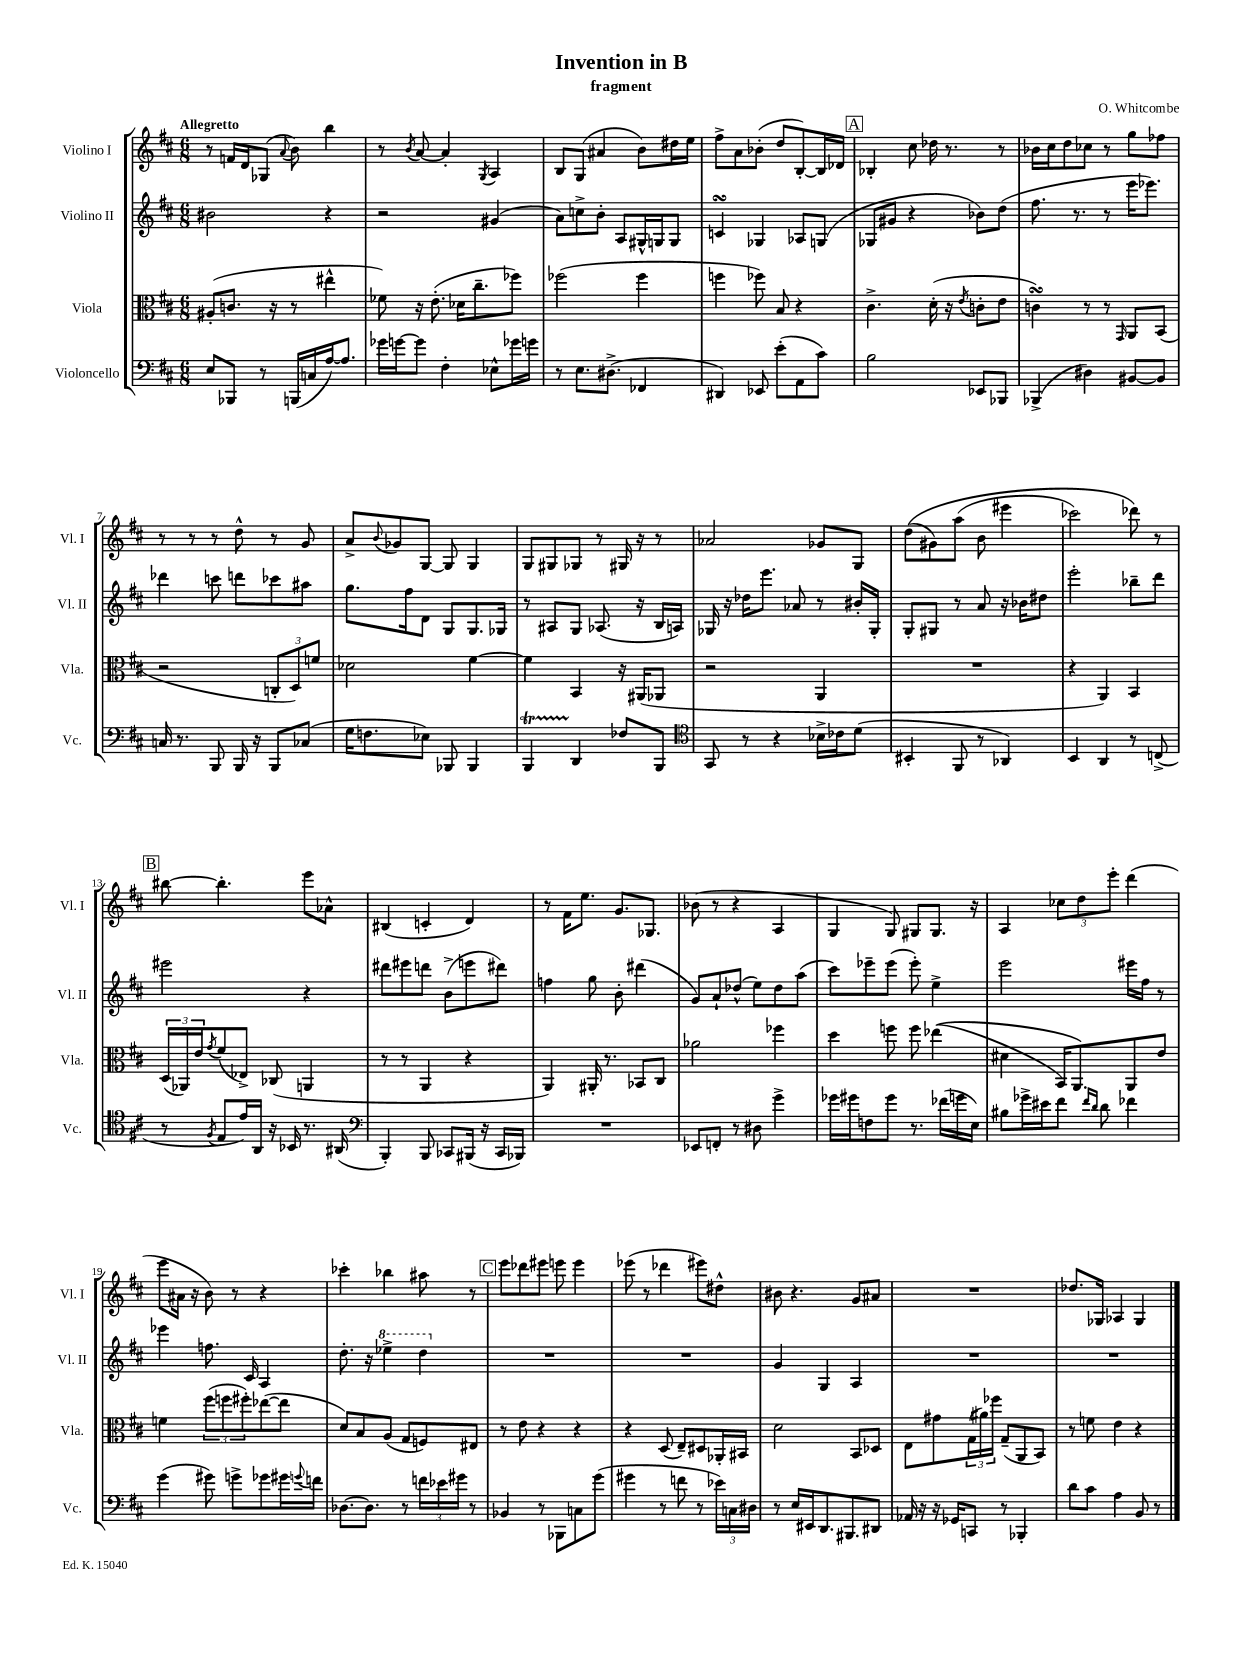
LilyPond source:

\header { title = "Invention in B" composer = "O. Whitcombe" subtitle = "fragment" }
<<
\new StaffGroup <<
\new Staff = "s0" \with { instrumentName = "Violino I" shortInstrumentName = "Vl. I" } {
    \clef treble \key d \major \numericTimeSignature \time 6/8 \tempo "Allegretto"
    r8 f'16 d'16 ges8( \appoggiatura { a'8 } b'8) b''4 |
    r8 \acciaccatura { b'8 } a'8~ a'4-. \acciaccatura { g8 } a4 |
    b8 g8( ais'4 b'8) dis''16 e''16 |
    fis''8-> a'8 bes'8-.( d''8 b8~-.) b16 des'16 |
    \mark \markup { \box "A" } bes4-. cis''8 des''16 r8. r8 |
    bes'16 cis''16 d''8 ces''8 r8 g''8 fes''8 |
    r8 r8 r8 d''8-^ r8 g'8 |
    a'8-> \appoggiatura { b'8 } ges'8 g8~ g8 g4 |
    g8 gis8 ges8 r8 gis16 r16 r8 |
    aes'2 ges'8 g8 |
    d''8(\( gis'8) a''8( b'8 eis'''4 |
    ces'''2) des'''8\) r8 |
    \mark \markup { \box "B" } bis''8~ bis''4.-. e'''8 aes'8-^ |
    bis4( c'4-. d'4) |
    r8 fis'16 e''8. g'8. ges8. |
    bes'8( r8 r4 a4 |
    g4 g8) gis8 gis8. r16 |
    a4 \tuplet 3/2 { ces''8 d''8 e'''8-. } d'''4( |
    e'''8 ais'16 r16 b'8) r8 r4 |
    ces'''4-. bes''4 ais''8 r8 |
    \mark \markup { \box "C" } e'''8 des'''8 eis'''8 e'''8 e'''4 |
    ees'''8( r8 des'''4 eis'''8) dis''8-^ |
    bis'8 r4. g'8 ais'8 |
    R2. |
    des''8. ges16 aes4 ges4 \bar "|." |
}
\new Staff = "s1" \with { instrumentName = "Violino II" shortInstrumentName = "Vl. II" } {
    \clef treble \key d \major \numericTimeSignature \time 6/8
    bis'2 r4 |
    r2 gis'4( |
    a'8) c''8-> b'8-. a8 gis16-^ g16 g8 |
    c'4\turn ges4 aes8 g8( |
    \mark \markup { \box "A" } ges8 gis'8 r4 bes'8) d''8( |
    fis''8. r8. r8 e'''16 ees'''8.) |
    des'''4 c'''8 d'''8 ces'''8 ais''8 |
    g''8. fis''16 d'8 g8 g8. ges16 |
    r8 ais8 g8 aes8.( r16 b16 a16) |
    ges16 r16 des''16 e'''8. aes'8 r8 bis'16-. ges16-. |
    g8-. gis8 r8 a'8 r16 bes'16 dis''8 |
    e'''2-. bes''8-- d'''8 |
    \mark \markup { \box "B" } eis'''2 r4 |
    dis'''8 eis'''8 d'''8 b'8->( e'''8 dis'''8) |
    f''4 g''8 b'8-. dis'''4( |
    g'8) a'8-! des''8-^( e''8) des''8 a''8( |
    cis'''8) ees'''8-- ees'''8( ees'''8-.) e''4-> |
    e'''2 eis'''16 fis''16 r8 |
    ees'''4 f''8. cis'16 a4 |
    d''8.-. r16 \ottava #1 ees'''4-> d'''4 \ottava #0 |
    \mark \markup { \box "C" } R2. |
    R2. |
    g'4 g4 a4 |
    R2. |
    R2. \bar "|." |
}
\new Staff = "s2" \with { instrumentName = "Viola" shortInstrumentName = "Vla." } {
    \clef alto \key d \major \numericTimeSignature \time 6/8
    ais8-.( c'8. r16 r8 eis''4-^ |
    fes'8) r16 e'8.-.( des'16 cis''8.-- fes''8) |
    fes''2( fes''4 |
    f''4 fes''8) b8 r4 |
    \mark \markup { \box "A" } cis'4.-> d'16-.( r16 \acciaccatura { e'8 } c'8-. e'8 |
    c'4\turn) r8 r8 \grace { g,16 } a,8 b,8( |
    r2 \tuplet 3/2 { c8-. d8) f'8 } |
    des'2 fis'4~ |
    fis'4 b,4 r16 ais,16( aes,8 |
    r2 a,4 |
    R2. |
    r4 a,4) b,4 |
    \mark \markup { \box "B" } \tuplet 3/2 { d16( aes,16) e'16 } \acciaccatura { g'8 } fis'8( ees8->) ces8( a,4 |
    r8 r8 a,4 r4 |
    a,4) ais,16-. r8. bes,8 cis8 |
    aes'2 fes''4 |
    d''4 f''8 f''8 ees''4(\( |
    dis'4 b,16) a,8.\) a,8 e'8 |
    f'4 \tuplet 3/2 { fis''8( f''8 fis''8-.) } ees''8~( ees''8 |
    d'8) b8 a8( g8 f8) eis8 |
    \mark \markup { \box "C" } r8 e'8 r4 r4 |
    r4 d8( e8--) dis8 aes,16-. bis,16 |
    d'2 b,8 des8 |
    e8 gis'8 \tuplet 3/2 { g16( ais'16) fes''16 } g8--( a,8 b,8) |
    r8 f'8 e'4 r4 \bar "|." |
}
\new Staff = "s3" \with { instrumentName = "Violoncello" shortInstrumentName = "Vc." } {
    \clef bass \key d \major \numericTimeSignature \time 6/8
    e8 bes,,8 r8 b,,16( c16 a16~) a8. |
    ges'16 g'16~ g'8 fis4-. ees8-^ ges'16 g'16 |
    r8 e8. dis8.->( fes,4 |
    dis,4) ees,8 e'8-.( a,8 cis'8) |
    \mark \markup { \box "A" } b2 ees,8 bes,,8 |
    bes,,4->( dis4) bis,8~ bis,8 |
    c16 r8. b,,8 b,,16 r16 b,,8 ces8( |
    g16 f8. ees8) bes,,8 bes,,4 |
    b,,4\startTrillSpan d,4\stopTrillSpan fes8 b,,8 |
    \clef tenor g,8 r8 r4 bes16-> ces'16 d'8( |
    bis,4-. fis,8 r8 aes,4) |
    b,4 a,4 r8 c8->( |
    \mark \markup { \box "B" } r8 \acciaccatura { fis8 } e8 e'16) a,16 r16 bes,16 r8. ais,16( |
    \clef bass b,,4-.) b,,8 ces,8 bis,,16( r16 ces,16 bes,,16) |
    R2. |
    ees,8 f,8-. r8 dis8 g'4-> |
    ges'16 gis'16 f8 gis'8 r8. fes'16( g'16 e16) |
    bis8 ges'16-> eis'16 fis'8 \grace { fis'16 d'16 } d'8 fes'4 |
    g'4( gis'8) g'8-> ges'8 gis'16 \appoggiatura { g'8 } f'16 |
    des8.~ des8. r8 \tuplet 3/2 { f'16 ees'16 gis'16 } r8 |
    \mark \markup { \box "C" } bes,4 r8 bes,,8 c8 g'8( |
    gis'4 r8 f'8 r8 \tuplet 3/2 { ees'16) c16 dis16 } |
    r8 e16 eis,16 d,8. bis,,8. dis,8 |
    aes,16 r16 r16 ges,16 c,8 r8 bes,,4-. |
    d'8 cis'8 a4 b,8 r8 \bar "|." |
}
>>
>>
